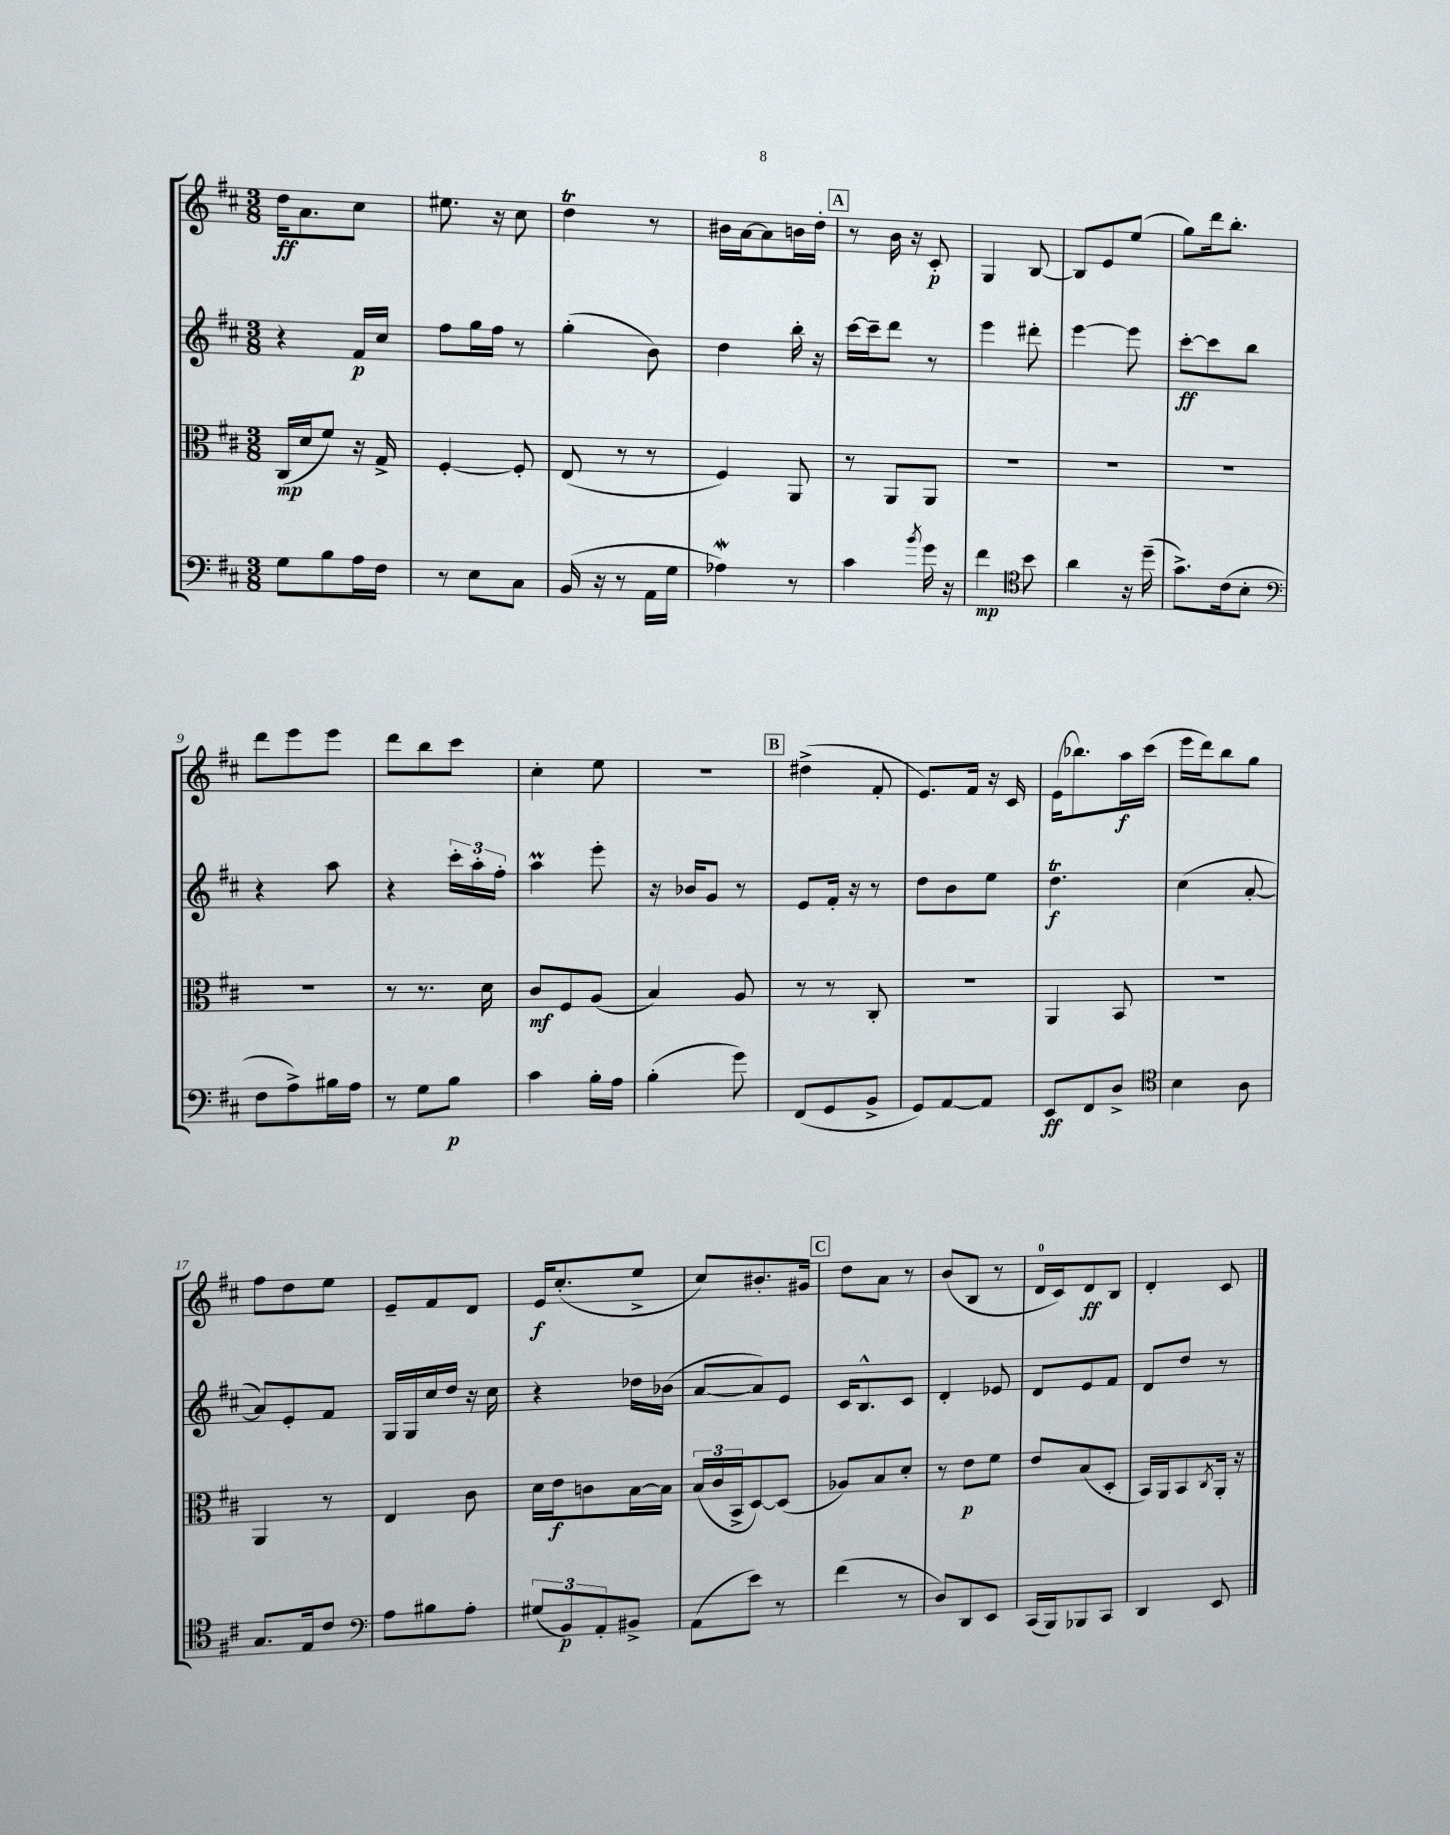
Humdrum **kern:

**kern	**kern	**kern	**kern
*staff4	*staff3	*staff2	*staff1
*clefF4	*clefC3	*clefG2	*clefG2
*k[f#c#]	*k[f#c#]	*k[f#c#]	*k[f#c#]
*M3/8	*M3/8	*M3/8	*M3/8
8G	(16C#	4r	16dd
.	16d	.	8.a
8B	8f#)	.	.
16A	16r	16f#	8cc#
16F#	16G^	16cc#	.
=	=	=	=
8r	[4F#'	8ff#	8.ee#
8E	.	16gg	.
.	.	16ff#	16r
8C#	8F#']	8r	8cc#
=	=	=	=
(16BB	(8E	(4gg'	4dd
16r	.	.	.
8r	8r	.	.
16AA	8r	8b)	8r
16G	.	.	.
=	=	=	=
4A-)	4F#)	4dd	16b#
.	.	.	[16a
.	.	.	8a]
8r	8AA	16bb'	16b
.	.	16r	16dd'
=	=	=	=
4c#	8r	[16ccc#	8r
.	.	16ccc#~]	.
.	8AA	8ddd	16b
.	.	.	16r
8qb	.	.	.
16g	8AA	8r	8c#'
16r	.	.	.
=	=	=	=
4f#	4.r	4eee	4G
*clefC4	*	*	*
8b	.	8ddd#'	[8B
=	=	=	=
4a	4.r	[4eee	8B]
.	.	.	8e
16r	.	8eee]	(8ee
(16dd~	.	.	.
=	=	=	=
8.g^)	4.r	[8ccc#'	8gg)
.	.	8ccc#]	16ddd
(16c#	.	.	8.bb'
8B'	.	8bb	.
=	=	=	=
*clefF4	*	*	*
8F#	4.r	4r	8ddd
8A^)	.	.	8eee
16B#	.	8aa	8eee
16A	.	.	.
=	=	=	=
8r	8r	4r	8ddd
8G	8.r	.	8bb
8B	.	24ccc#'	8ccc#
.	.	24aa'	.
.	16d	.	.
.	.	24ff#'	.
=	=	=	=
4c#	8c#	4aa	4cc#'
.	8F#	.	.
16B'	(8A	8eee'	8ee
16A	.	.	.
=	=	=	=
(4B'	4B)	16r	4.r
.	.	16b-	.
.	.	8g	.
8g)	8A	8r	.
=	=	=	=
(8FF#	8r	8e	(4dd#^
8GG	8r	16f#'	.
.	.	16r	.
8BB^	8C#'	8r	8f#'
=	=	=	=
8GG)	4.r	8dd	8.e)
[8AA	.	8b	.
.	.	.	16f#
8AA]	.	8ee	16r
.	.	.	16c#
=	=	=	=
8EE	4AA	4.dd	(16e
.	.	.	8.bb-)
8FF#	.	.	.
8D^	8BB	.	16aa
.	.	.	(16ccc#
=	=	=	=
*clefC4	*	*	*
4B	4.r	(4cc#	16eee
.	.	.	16ddd)
.	.	.	8bb
8A	.	[8a'	8gg
=	=	=	=
8.G	4AA	8a])	8ff#
.	.	8e'	8dd
16E	.	.	.
8c#	8r	8f#	8ee
=	=	=	=
*clefF4	*	*	*
8A	4E	16G	8e~
.	.	16G	.
8B#	.	16cc#	8f#
.	.	16dd	.
8A'	8c#	16r	8d
.	.	16cc#	.
=	=	=	=
(12G#	16d	4r	16e
.	16e	.	(8.cc#'
12BB)	.	.	.
.	8c	.	.
12AA'	.	.	.
8BB#^	[16B	16dd-	8ee^
.	16B]	(16b-	.
=	=	=	=
(8AA	(24B	[8a	8cc#)
.	24c#	.	.
.	24BB^	.	.
8e)	[8D)	8a])	8.b#'
8r	(8D]	8e	.
.	.	.	16g#
=	=	=	=
(4f#	8A-)	16c#	8dd
.	.	8.B^^	.
.	8B	.	8a
8r	8d'	8c#	8r
=	=	=	=
8D)	8r	4d'	(8b
8DD	8e	.	8B
8EE	8f#	8e-	8r
=	=	=	=
(16CC#	8e	8d	16d
16BBB)	.	.	16c#)
8BBB-	(8B	8e	8d
8CC#	8D'	8f#	8B
=	=	=	=
4DD	16BB)	8d	4d'
.	16AA	.	.
.	8BB	8dd	.
.	8qC#	.	.
8EE	16AA'	8r	8c#
.	16r	.	.
==	==	==	==
*-	*-	*-	*-
